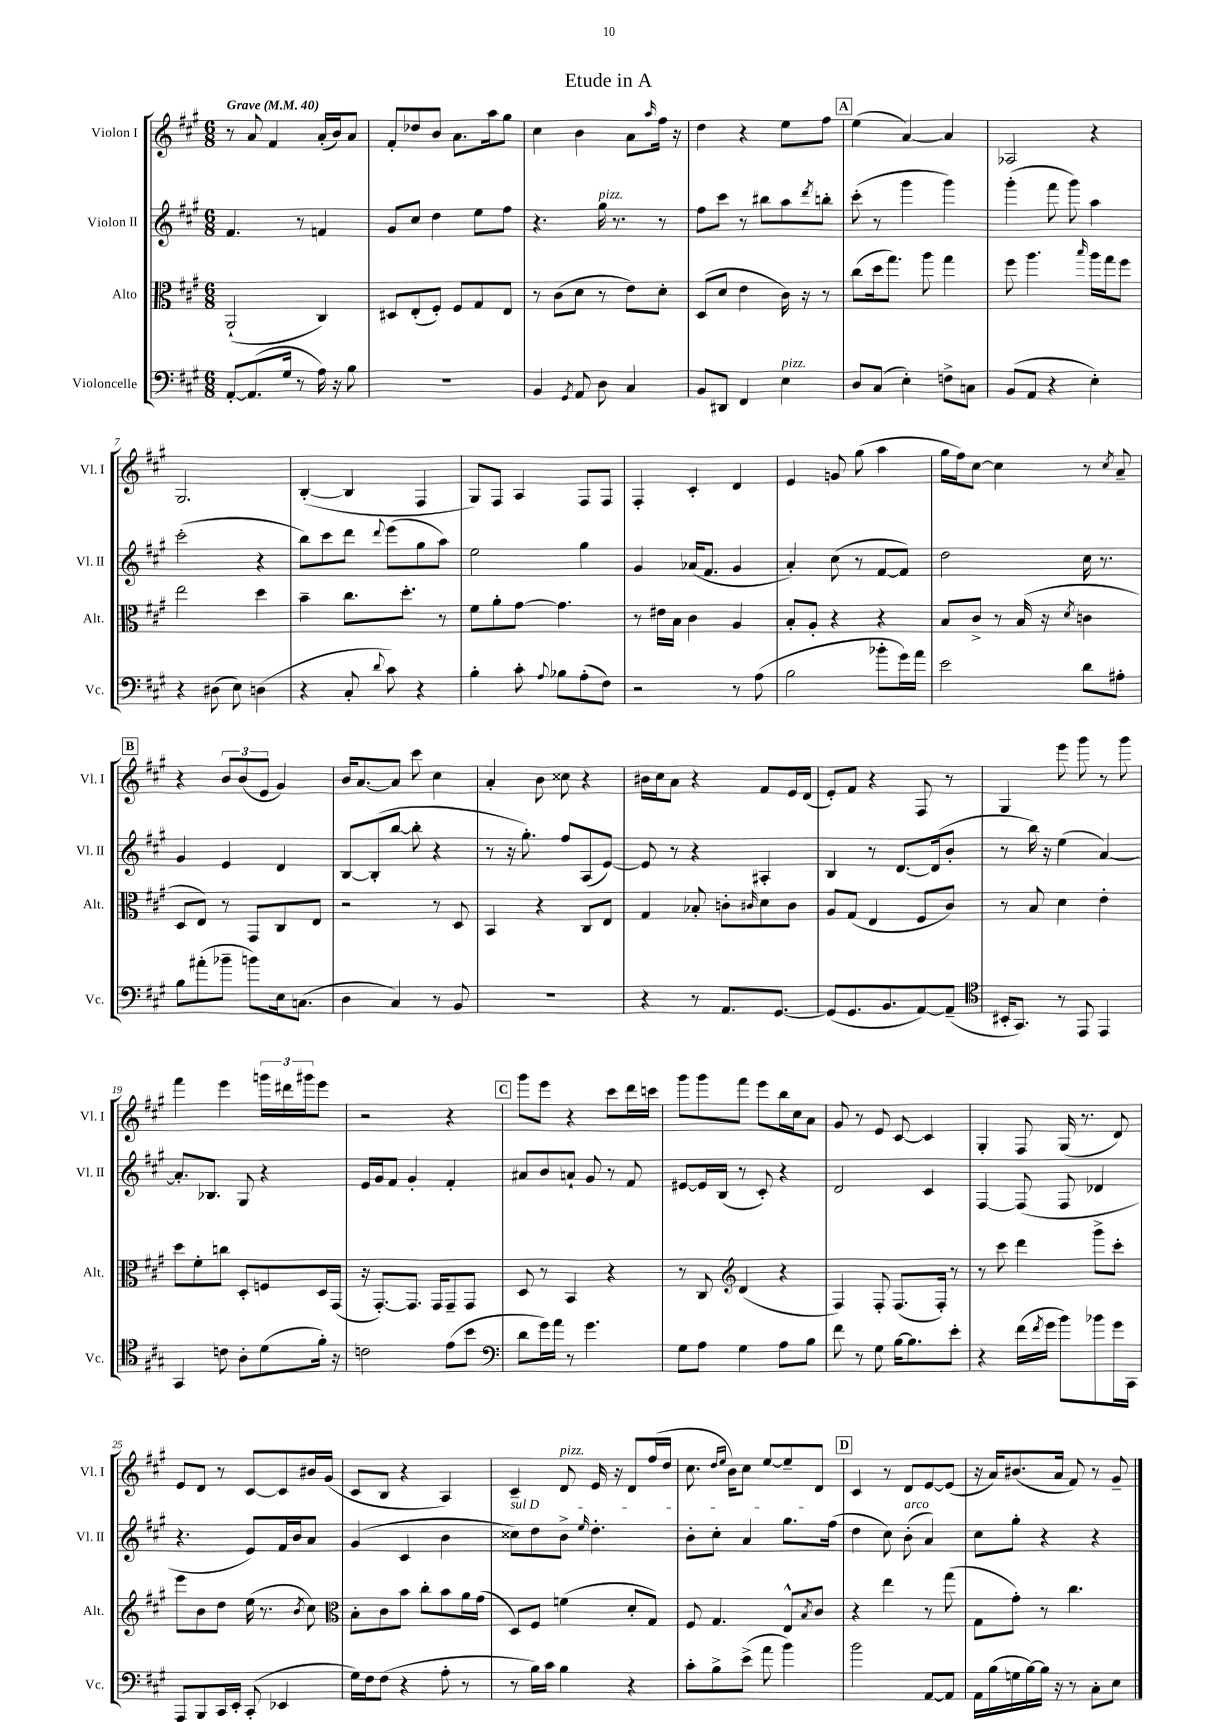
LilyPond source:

\header { title = "Etude in A" }
<<
\new StaffGroup <<
\new Staff = "s0" \with { instrumentName = "Violon I" shortInstrumentName = "Vl. I" } {
    \clef treble \key a \major \numericTimeSignature \time 6/8 \tempo "Grave" 4 = 40
    r8 a'8 fis'4 a'16-.( b'16) a'8 |
    fis'8-. des''8 b'8 a'8. a''16 gis''8 |
    cis''4 b'4 a'8 \grace { a''16 } fis''16 r16 |
    d''4 r4 e''8 fis''8 |
    \mark \markup { \box "A" } e''4( a'4~) a'4 |
    aes2 r4 |
    gis2. |
    b4~-.( b4 fis4 |
    gis8) fis8 a4 fis8 fis8 |
    fis4-. cis'4-. d'4 |
    e'4 g'8 gis''8( a''4 |
    gis''16 fis''16) cis''8~ cis''4 r8 \acciaccatura { cis''8 } a'8-- |
    \mark \markup { \box "B" } r4 \tuplet 3/2 { b'8 b'8( e'8 } gis'4) |
    b'16 a'8.~ a'8 cis'''8 cis''4 |
    a'4-. b'8 cisis''8 r4 |
    bis'16 cis''16 a'8 r4 fis'8 e'16 d'16( |
    e'8-.) fis'8 r4 fis8 r8 |
    gis4 e'''8 gis'''8 r8 gis'''8 |
    fis'''4 e'''4 \tuplet 3/2 { g'''16 dis'''16 gis'''16 } e'''8 |
    r2 r4 |
    \mark \markup { \box "C" } gis'''8 e'''8 r4 cis'''8 d'''16 c'''16 |
    gis'''8 gis'''8 fis'''8 e'''8 b''16 cis''16 a'8 |
    gis'8 r8 e'8 cis'8~ cis'4 |
    gis4-. fis8 gis16( r8. d'8) |
    e'8 d'8 r8 cis'8~ cis'8 bis'16 gis'16( |
    cis'8 b8 r4 a4) |
    cis'4-- d'8^\markup { \italic "pizz." } e'16 r16 d'8 fis''16( d''16 |
    cis''8. \grace { d''16 e''16 } b'16) cis''8 e''8~ e''8-- d'8 |
    \mark \markup { \box "D" } cis'4 r8 d'8 e'8~ e'8( |
    r16 a'16) bis'8.( a'16 fis'8) r8 gis'8-- \bar "|." |
}
\new Staff = "s1" \with { instrumentName = "Violon II" shortInstrumentName = "Vl. II" } {
    \clef treble \key a \major \numericTimeSignature \time 6/8
    fis'4. r8 f'4 |
    gis'8 cis''8 d''4 e''8 fis''8 |
    r4. gis''16^\markup { \italic "pizz." } r8. r8 |
    fis''8 cis'''8 r8 bis''8 a''8 \acciaccatura { d'''8 } b''8-. |
    \mark \markup { \box "A" } cis'''8-.( r8 gis'''4 gis'''4) |
    gis'''4-.( fis'''8 gis'''8) a''4 |
    cis'''2-.( r4 |
    b''8) cis'''8 d'''8 \appoggiatura { d'''8 } e'''8( gis''8 a''8) |
    e''2 gis''4 |
    gis'4 aes'16( fis'8. gis'4 |
    a'4-.) cis''8( r8 fis'8~ fis'8) |
    d''2 cis''16 r8. |
    \mark \markup { \box "B" } gis'4 e'4 d'4 |
    b8~ b8-.( b''8~ b''8-. r4 |
    r8 r16 gis''8.-.) fis''8 a8( e'8~) |
    e'8 r8 r4 ais4-. |
    b4 r8 d'8.~ d'16( b'8-. |
    r8 b''16) r16 e''4( a'4~) |
    a'8.-. bes8. gis8 r4 |
    e'16 gis'16 fis'8 gis'4-. fis'4-. |
    \mark \markup { \box "C" } ais'8 b'8 a'8-! gis'8 r8 fis'8 |
    eis'8~ eis'16 b16( r8 cis'8-.) r4 |
    d'2 cis'4 |
    fis4~ fis8( fis8 des'4 |
    r4. e'8) fis'16 b'16 a'8 |
    gis'4( cis'4 b'4 |
    \once \override TextSpanner.bound-details.left.text = \markup { \italic "sul D" } cisis''8\startTextSpan) d''8 b'8-> \grace { e''16 } d''4.-. |
    b'8-. cis''8-. a'4 gis''8. fis''16\stopTextSpan( |
    \mark \markup { \box "D" } d''4 cis''8) b'8-.^\markup { \italic "arco" }( a'4) |
    cis''8 gis''8-. r4 r4 \bar "|." |
}
\new Staff = "s2" \with { instrumentName = "Alto" shortInstrumentName = "Alt." } {
    \clef alto \key a \major \numericTimeSignature \time 6/8
    a,2-!( cis4) |
    dis8 e8-.( fis8-.) fis8 gis8 e8 |
    r8 cis'8( d'8 r8 e'8) d'8-. |
    d8( d'8 e'4 cis'16) r16 r8 |
    \mark \markup { \box "A" } cis''8( d''16 gis''8.) a''8 gis''4 |
    fis''8 a''4. \grace { b''16 } a''16 gis''16 fis''8 |
    e''2 d''4 |
    b'4-- cis''8. d''8.-. r8 |
    fis'8 a'8-. gis'8~ gis'4. |
    r8 eis'16 b16 cis'4 a4 |
    b8-. a8-. r4 r4 |
    b8 cis'8-> r8 b16( r16 \acciaccatura { d'8 } c'4 |
    \mark \markup { \box "B" } d8 e8) r8 gis,8 cis8 e8 |
    r2 r8 d8 |
    b,4 r4 cis8 e8 |
    gis4 bes8-. c'8-. \grace { cis'16 } d'8 cis'8 |
    a8 gis8( e4 fis8 cis'8) |
    r8 b8 d'4 e'4-. |
    d''8 fis'8-. c''8 d8-. f8 d16 gis,16( |
    r16 gis,8.~-.) gis,8. gis,16 gis,8-- gis,8 |
    \mark \markup { \box "C" } d8 r8 b,4 r4 |
    r8 cis8 \clef treble d'4( r4 |
    fis4) fis8-. fis8.( fis16-.) r8 |
    r8 cis'''8 d'''4 gis'''8-> cis'''8-. |
    e'''8 b'8 d''8 e''16( r8. \acciaccatura { b'8 } cis''8) |
    \clef alto b8-. cis'8 b'8 cis''8-. b'8 a'16 gis'16( |
    d8) fis8 f'4( d'8-. gis8) |
    fis8 gis4. e8-^ \acciaccatura { b8 } cis'8 |
    \mark \markup { \box "D" } r4 e''4 r8 gis''8( |
    gis8 gis'8-.) r8 cis''4. \bar "|." |
}
\new Staff = "s3" \with { instrumentName = "Violoncelle" shortInstrumentName = "Vc." } {
    \clef bass \key a \major \numericTimeSignature \time 6/8
    a,8~-. a,8.( gis16 r8 a16) r16 b8 |
    R2. |
    b,4 \acciaccatura { gis,8 } a,8 d8 cis4 |
    b,8 dis,8 fis,4 e4^\markup { \italic "pizz." } |
    \mark \markup { \box "A" } d8 cis8( e4-.) f8-> c8 |
    b,8( a,8 r4 e4-.) |
    r4 dis8( e8) d4( |
    r4 cis8-. \appoggiatura { d'8 } cis'8) r4 |
    b4-. cis'8-. \appoggiatura { a8 } bes8 a8-.( fis8) |
    r2 r8 a8( |
    b2 bes'8-. gis'16) a'16 |
    e'2 d'8 ais8-. |
    \mark \markup { \box "B" } b8 ais'8-.( bes'8-- b'8) e16 c8.( |
    d4 cis4) r8 b,8 |
    R2. |
    r4 r8 a,8. gis,8.~ |
    gis,8( gis,8. b,8. a,8~) a,8--( |
    \clef tenor bis,16-. gis,8.) r8 e,8 e,4 |
    gis,4 c'8 a8-. d'8( fis'16-.) r16 |
    c'2 e'8( b'8 |
    \mark \markup { \box "C" } \clef bass d'8 gis'16) a'16 r8 gis'4. |
    gis8 a8 gis4 a8 b8 |
    fis'8 r8 gis8 b16~ b8. e'8-. |
    r4 fis'16( \acciaccatura { fis'8 } gis'16 b'8) bes'8 gis'16 cis,16 |
    a,,8 b,,8 cis,16 e,16-. cis,8-.( ees,4 |
    gis16) fis16 fis8( r4 a8-. r8 |
    r8 b16) cis'16 b4 r4 |
    cis'8-. b8-> e'8->( a'8 b'4) |
    \mark \markup { \box "D" } b'2 a,8~ a,8 |
    a,16 b16( g16 b16~) b16 r16 r8 cis8-. e8 \bar "|." |
}
>>
>>
